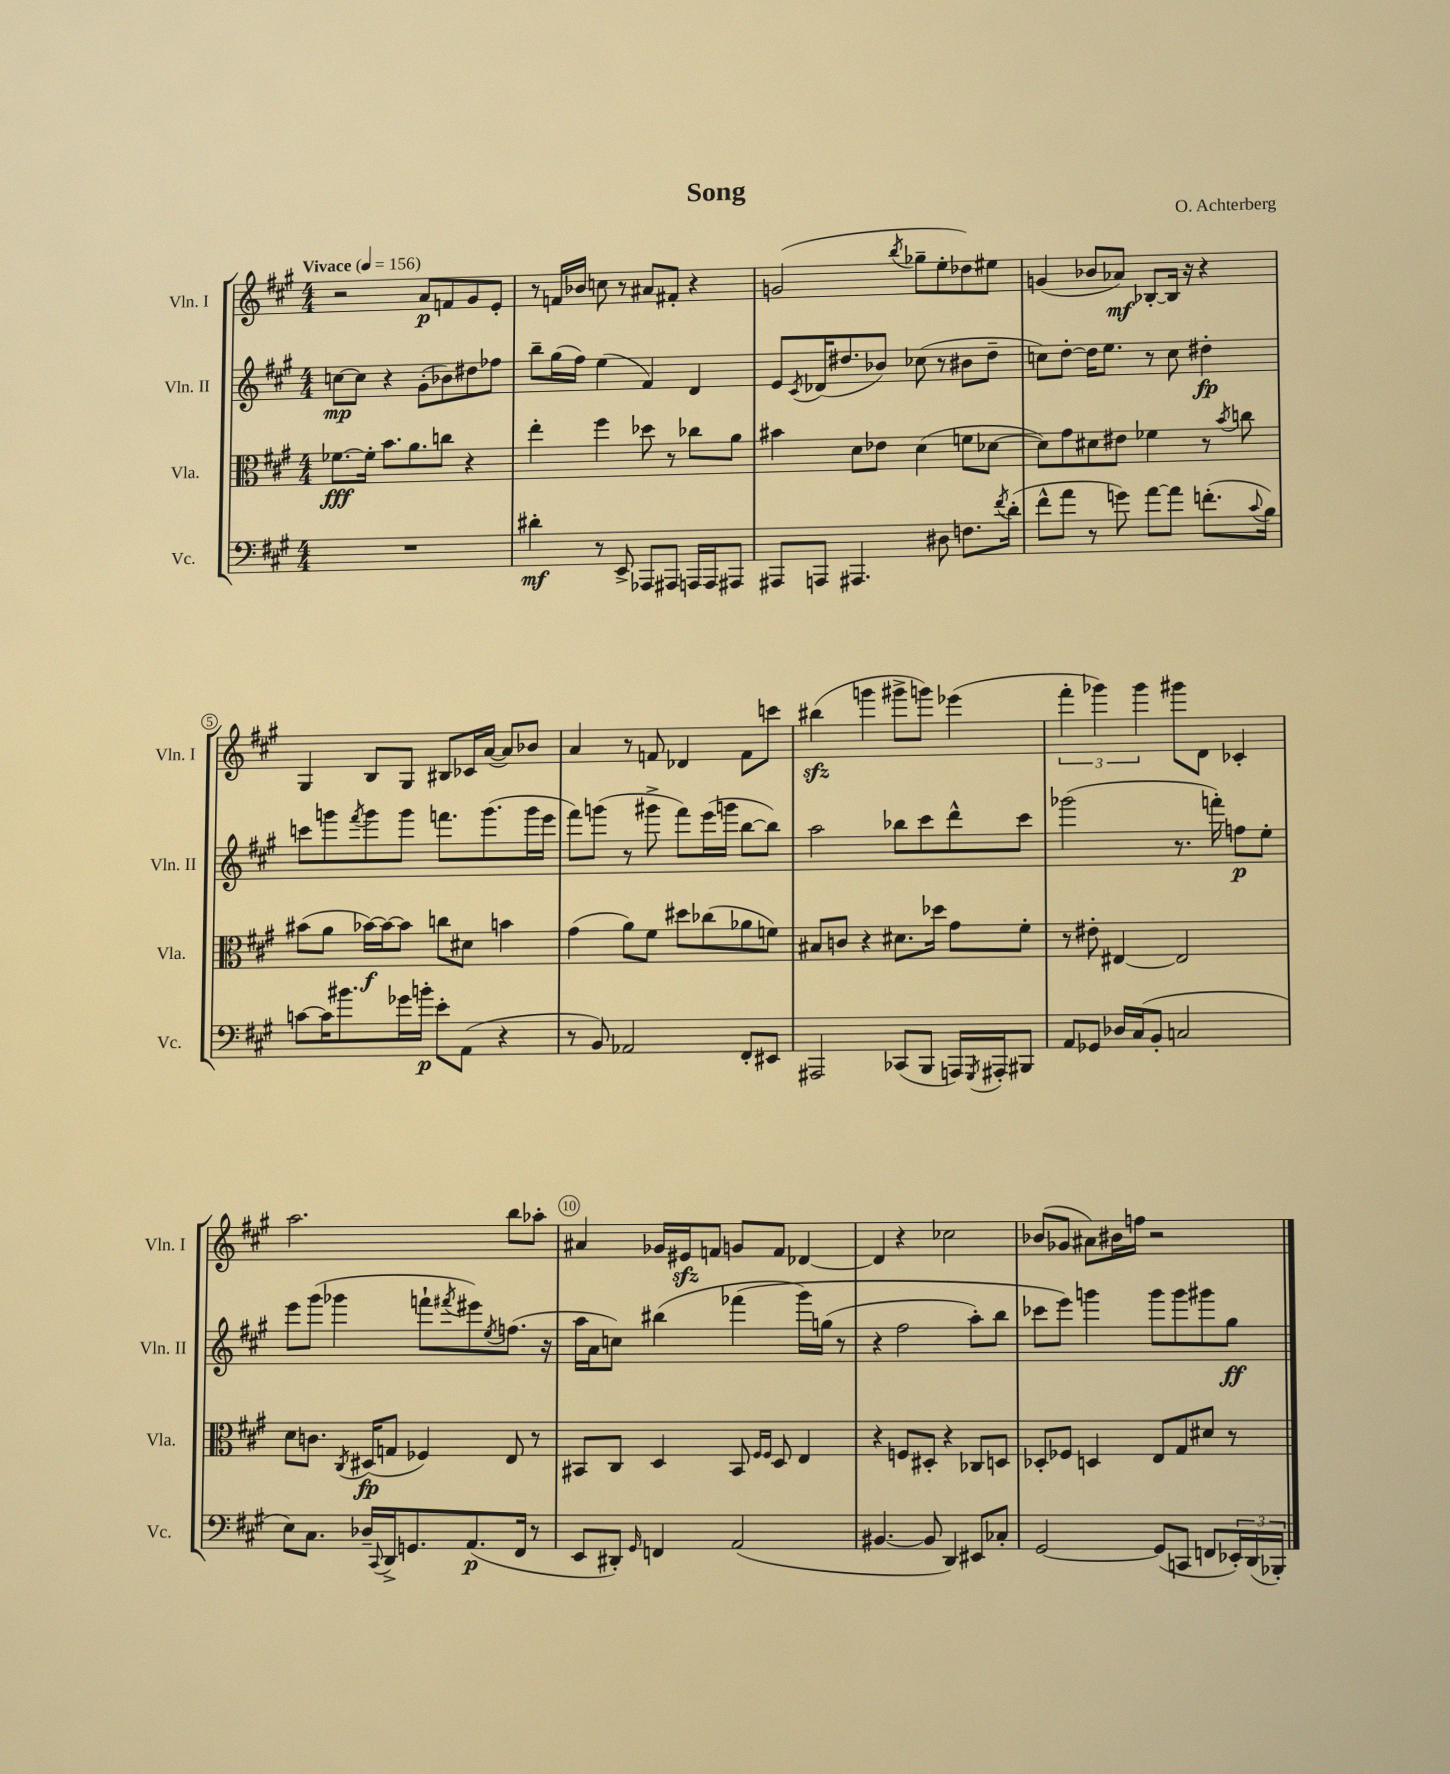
\header { title = "Song" composer = "O. Achterberg" }
<<
\new StaffGroup <<
\new Staff = "s0" \with { instrumentName = "Vln. I" shortInstrumentName = "Vln. I" } {
    \clef treble \key a \major \numericTimeSignature \time 4/4 \tempo "Vivace" 4 = 156
    r2 a'8\p f'8 gis'8 e'8-. |
    r8 f'16 bes'16 c''8 r8 ais'8 fis'8-. r4 |
    g'2( \acciaccatura { b''8 } ges''8-- e''8-. des''8) eis''8 |
    g'4( bes'8 aes'8\mf) bes8~-. bes16 r16 r4 |
    gis4 b8 gis8 bis8 ces'16 a'16~( a'8) bes'8 |
    a'4 r8 f'8 des'4 f'8 c'''8 |
    bis''4\sfz( g'''4 gis'''8-> g'''8) ees'''4( |
    \tuplet 3/2 { fis'''4-. ges'''4) ges'''4 } gis'''8 d'8 ces'4-. |
    a''2. b''8 aes''8-. |
    ais'4 ges'16 eis'16\sfz f'8 g'8 f'8 des'4~ |
    des'4 r4 ces''2 |
    bes'8( ges'8 ais'8) bis'16 f''16 r2 \bar "|." |
}
\new Staff = "s1" \with { instrumentName = "Vln. II" shortInstrumentName = "Vln. II" } {
    \clef treble \key a \major \numericTimeSignature \time 4/4
    c''8~\mp c''8 r4 gis'8-.( bes'8) dis''8 fes''8 |
    b''8-- gis''16( fis''16) e''4( fis'4) d'4 |
    e'8 \acciaccatura { cis'8 } des'16( dis''8. bes'8) ces''8( r8 bis'8 dis''8-- |
    c''8) d''8~-. d''16 e''8. r8 c''8 dis''4-.\fp |
    c'''8 g'''8 \acciaccatura { fis'''8 } g'''8 g'''8 f'''8. g'''8.( g'''16 e'''16 |
    fis'''8) g'''8( r8 gis'''8-> fis'''8) e'''16( g'''16 b''8~ b''8) |
    a''2 bes''8 cis'''8 d'''8-^ cis'''8 |
    ges'''2( r8. f'''16-.) f''8\p e''8-. |
    e'''8 gis'''8( ges'''4 f'''8-! \acciaccatura { fis'''8 } eis'''8) \acciaccatura { e''8 } f''8.( r16 |
    a''16 a'16 c''8) bis''4( fes'''4\( gis'''16) g''16( r8 |
    r4 fis''2 a''8-.) b''8 |
    ces'''8 e'''8\) g'''4 g'''8 g'''8 gis'''8 gis''8\ff \bar "|." |
}
\new Staff = "s2" \with { instrumentName = "Vla." shortInstrumentName = "Vla." } {
    \clef alto \key a \major \numericTimeSignature \time 4/4
    fes'8.~\fff fes'16-. b'8. a'8. c''8 r4 |
    e''4-. fis''4 des''8 r8 ces''8 a'8 |
    bis'4 d'8 ees'8 d'4( f'8 des'8~ |
    des'8) gis'8 dis'8 eis'8 fes'4 r8 \acciaccatura { b'8 } c''8 |
    bis'8( a'8 bes'16~\f) bes'16~ bes'8 c''8 dis'8 b'4 |
    gis'4( a'8) fis'8 dis''8 ces''8( aes'8 f'8) |
    bis8 c'8 r4 dis'8. des''16 gis'8 fis'8-. |
    r8 eis'8-. eis4~ eis2 |
    d'8 c'8. \acciaccatura { cis8 } dis16\fp( g8 fes4) e8 r8 |
    bis,8 cis8 d4 bis,8 \grace { fis16 fis16 } d8 e4 |
    r4 f8 dis8-. r4 ces8 d8 |
    des8-. fes8 d4 e8 gis8 dis'8 r8 \bar "|." |
}
\new Staff = "s3" \with { instrumentName = "Vc." shortInstrumentName = "Vc." } {
    \clef bass \key a \major \numericTimeSignature \time 4/4
    R1 |
    dis'4-.\mf r8 e,8-> aes,,8 ais,,8 a,,16 a,,16 ais,,8 |
    ais,,8 a,,8 ais,,4. dis8 f8. \acciaccatura { fis'8 } d'16-.( |
    fis'8-^ a'8 r8 g'8) a'8~ a'8 f'8.-.( \appoggiatura { cis'8 } b16) |
    c'8~ c'16 bis'8. ges'16 b'16-.\p e'8-. a,8( r4 |
    r8 b,8) aes,2 fis,8-. eis,8 |
    ais,,2 ces,8( b,,8 a,,16) \acciaccatura { gis,,8 } ais,,16-. bis,,8 |
    a,8 ges,8 des16 cis16( b,8-. c2 |
    e8) cis8. des16-- \appoggiatura { cis,8 } d,16-> g,8. a,8.\p( fis,16 r8 |
    e,8 dis,8-.) \grace { gis,16 } f,4 a,2( |
    bis,4.~ bis,8 d,4) eis,8 ces8-. |
    gis,2~ gis,8( c,8 f,8 \tuplet 3/2 { ees,16-.) d,16( bes,,16-.) } \bar "|." |
}
>>
>>
\layout { \context { \Score \override BarNumber.break-visibility = ##(#f #t #t) barNumberVisibility = #(every-nth-bar-number-visible 5) \override BarNumber.stencil = #(make-stencil-circler 0.1 0.3 ly:text-interface::print) } }
